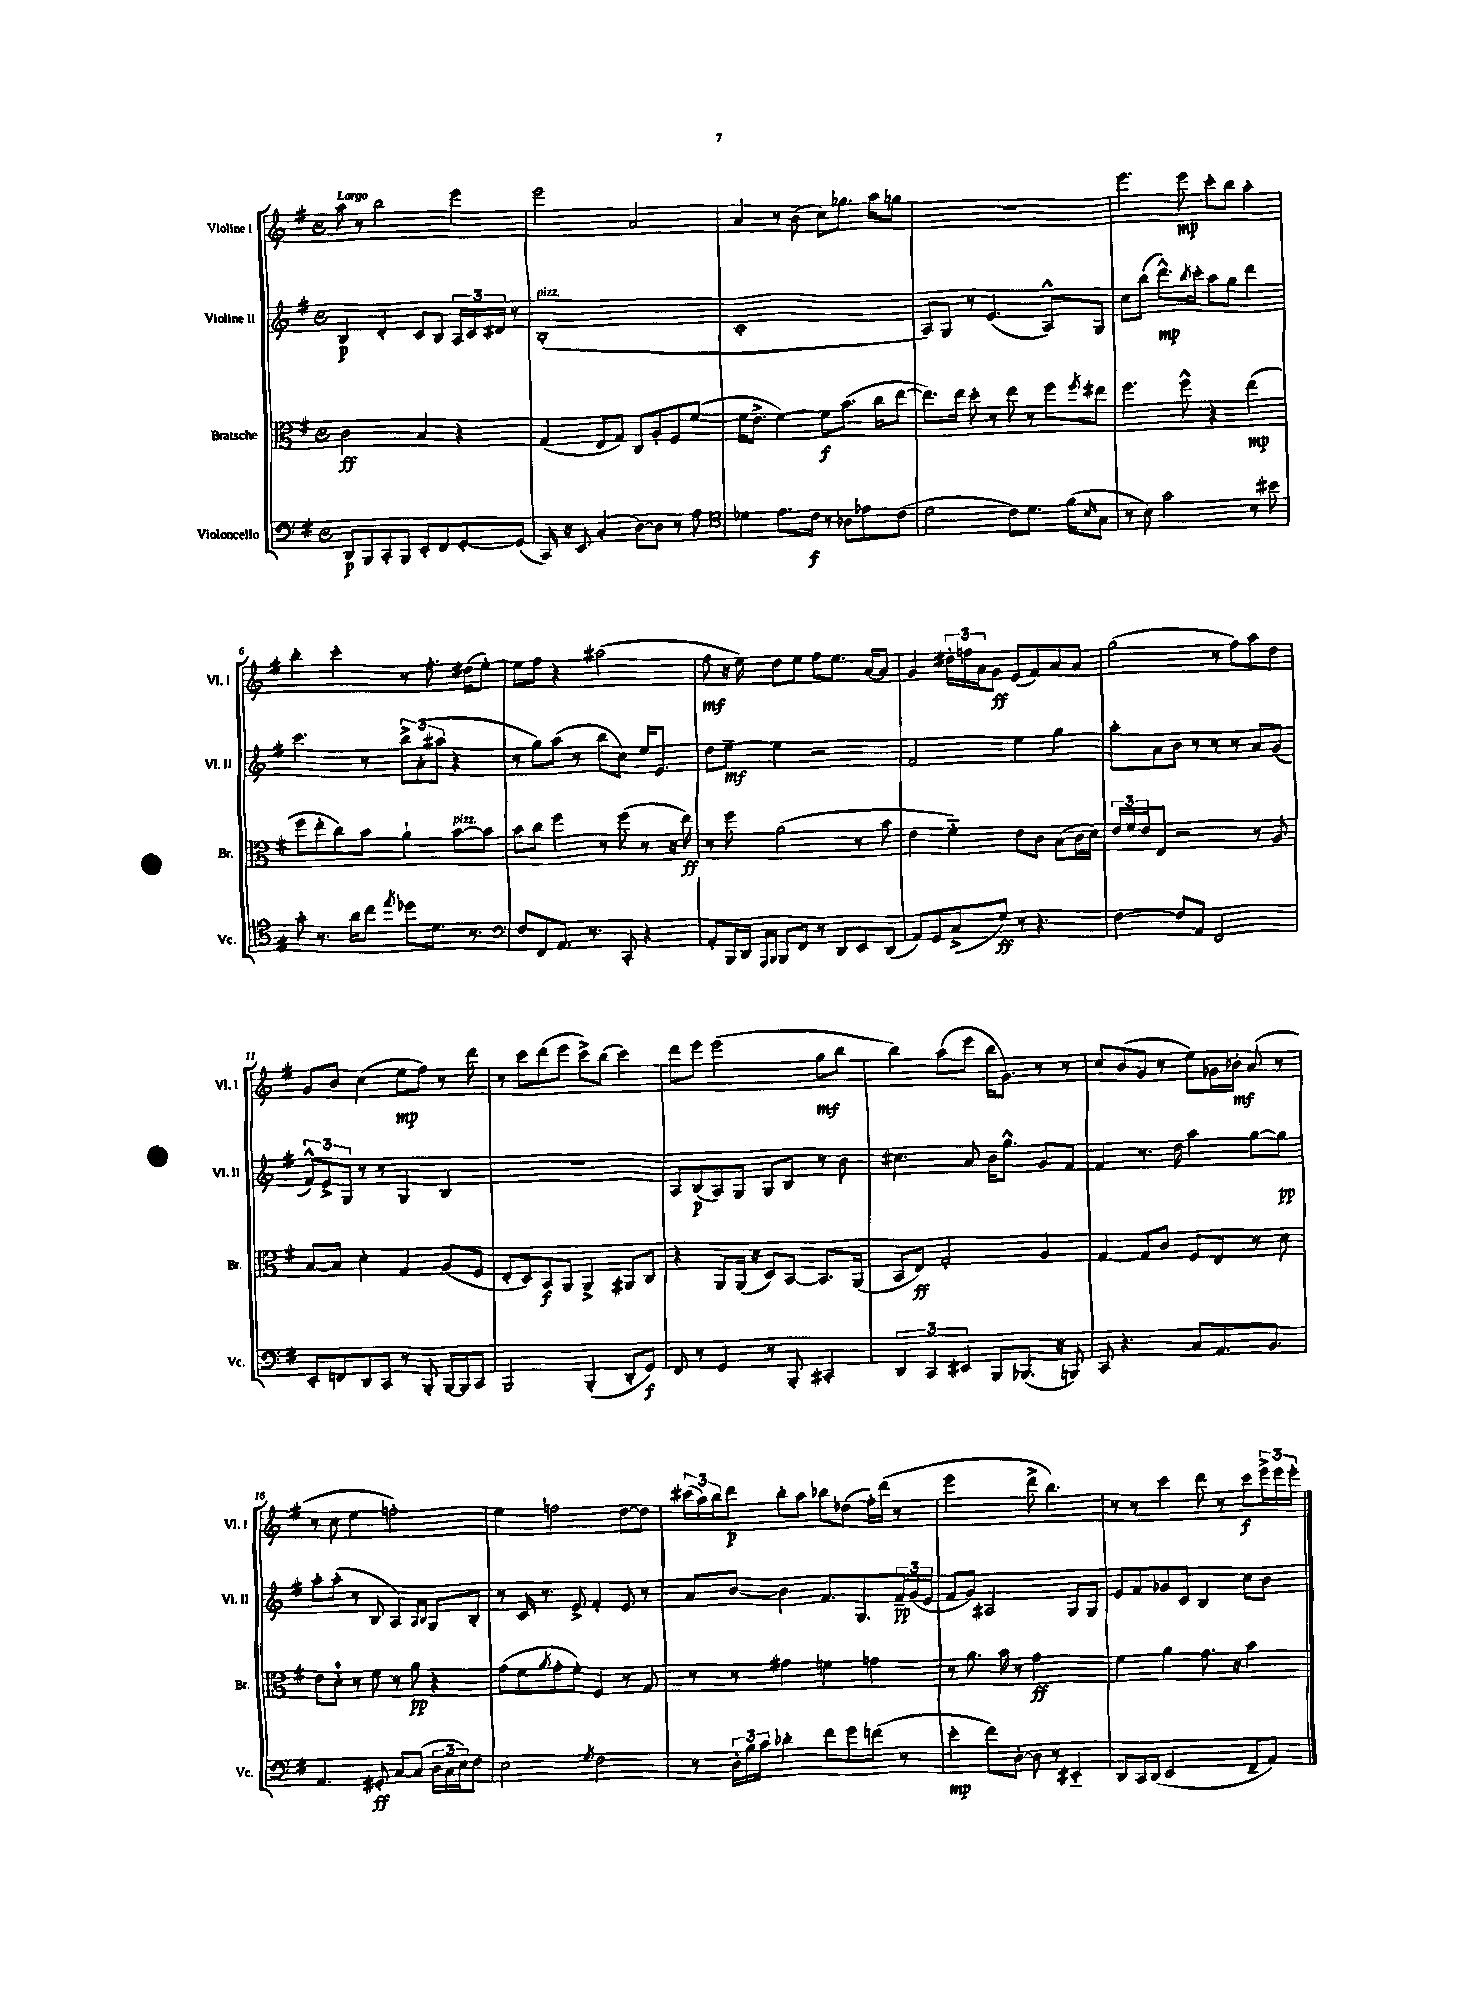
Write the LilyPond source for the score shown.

<<
\new StaffGroup <<
\new Staff = "s0" \with { instrumentName = "Violine I" shortInstrumentName = "Vl. I" } {
    \clef treble \key g \major \defaultTimeSignature \time 4/4 \tempo "Largo"
    a''8 r8 b''2 e'''4 |
    e'''2 a'2 |
    a'4 r8 b'8( c''8) ges''8. a''16 g''8 |
    R1 |
    e'''4. e'''8\mp c'''8-. b''8 a''4-. |
    b''4-. c'''4-. r8 fis''8.-. dis''16( e''8~-.) |
    e''8 fis''8 r4 ais''2( |
    fis''8\mf r16 e''16) d''8 e''8 fis''8 e''8. a'16~ a'8 |
    g'4 \tuplet 3/2 { dis''16-. f''16 a'16 } g'8\ff e'8( fis'8) a'8 a'8 |
    g''2( r8 fis''8) a''8 d''8 |
    g'8 b'8 c''4( e''8\mp fis''8) r8 d'''8 |
    r8 c'''8 d'''8( e'''8 c'''8->) b''8( c'''4) |
    d'''8 e'''8 e'''2( g''8\mf b''8 |
    b''4) a''8( e'''8 b''16 g'8.) r8 r8 |
    c''8 b'8( g'8 r8 e''8) ges'16 bes'16-.\mf a'8( r8 |
    r8 c''8 e''4 f''2-.) |
    e''4 f''2 d''8~ d''8 |
    \tuplet 3/2 { cis'''16( a''16) b''16 } d'''8\p b''8-. a''8 bes''8 des''8( fis''16-.) d'''16( r8 |
    e'''2 d'''8-> b''4.) |
    r8 r8 c'''4 d'''8 r8 c'''8\f \tuplet 3/2 { e'''16-> e'''16 e'''16-. } \bar "|." |
}
\new Staff = "s1" \with { instrumentName = "Violine II" shortInstrumentName = "Vl. II" } {
    \clef treble \key g \major \defaultTimeSignature \time 4/4
    b4\p d'4-. c'8 b8 \tuplet 3/2 { a16 c'16 dis'16 } r8 |
    b1-.^\markup { \italic "pizz." }( |
    c'1-. |
    a8) g8 r8 e'4.( a8-^) g8 |
    c''8 b''8( d'''8.-^\mp) \acciaccatura { b''8 } c'''16-. a''8 g''8 d'''4 |
    c'''4. r8 \tuplet 3/2 { b''8-> a'8-.( ais''8 } r4 |
    r8 g''8) a''8( r8 b''8 c''8) e''16 e'8. |
    d''8 e''8~--\mf e''4 r2 |
    fis'2 e''4 g''4 |
    a''8-. a'8 b'8 r8 r8 r8 a'8 g'8( |
    \tuplet 3/2 { fis'8-^) e'8-> g8 } r8 r8 g4 b4 |
    R1 |
    a8 b8\p( a8) g8 g8 b8 r8 b'8 |
    cis''4. a'8 b'16 g''8.-^ g'8 fis'8 |
    fis'4 r8. d''16 a''4 g''8~ g''8\pp |
    a''8-. a''8-.( r8 b8 a4) \grace { a16 b16 } g8 b8-. |
    r8 c'16 r8. e'8-> fis'4-. e'8 r8 |
    a'8 b'8~ b'4 fis'8. g8. \tuplet 3/2 { fis'16--\pp g'16( e'16 } |
    fis'8 g'8) ais2 g8 g8 |
    e'8 fis'8 ges'8 c'8 b4 c''8 b'8 \bar "|." |
}
\new Staff = "s2" \with { instrumentName = "Bratsche" shortInstrumentName = "Br." } {
    \clef alto \key g \major \defaultTimeSignature \time 4/4
    c'2\ff b4 r4 |
    g4( e8 g8) c8 a8-. fis8 fis'8~( |
    fis'16 e'8.-> fis'4~) fis'8\f b'8.( c''16 e''8~ |
    e''8.) e''16 d''8-. r8 e''8 r8 fis''8 \acciaccatura { fis''8 } eis''8 |
    fis''4. fis''8-^ r4 e''4\mp( |
    fis''8 e''8-. c''8) b'8 a'4-! b'8~^\markup { \italic "pizz." } b'8 |
    b'8 c''8 fis''4 r8 fis''8( r8 r16 e''16\ff) |
    r8 fis''8 a'2( r8 b'8 |
    e'4 fis'4-_) e'8 c'8 b8( c'16 d'16) |
    \tuplet 3/2 { e'16 fis'16 e'16 } e8 r2 r8 a8 |
    b8~ b8 d'4-. g4 a8( fis8 |
    e8-. d8) b,8\f a,8 a,4-> ais,8 c8 |
    r4 a,8 a,16( r16 d8) b,8~ b,8. a,16( |
    b,8 e8\ff) g2-. a4 |
    g4~ g8 c'8 fis8 e8 r8 d'8 |
    e'8 d'8-0-. r8 fis'8 r8 a'8\pp r4 |
    g'8( fis'8 \acciaccatura { a'8 } g'8-. fis'8-.) fis4 r8 g8 |
    r8 r8 gis'4 f'4 g'4 |
    r8 a'8. b'16 r8 g'2\ff |
    fis'4 a'4 g'8. r16 b'4 \bar "|." |
}
\new Staff = "s3" \with { instrumentName = "Violoncello" shortInstrumentName = "Vc." } {
    \clef bass \key g \major \defaultTimeSignature \time 4/4
    d,8\p b,,8 c,8-. b,,8 e,8-. fis,8 g,8~-. g,8( |
    c,16) r16 e,8 c4-.( d8~) d8 r8 a8 |
    \clef tenor des'4 e'8. c'16\f r8 aes8 ees'8 c'8( |
    d'2 c'8) d'8. fis'16( \grace { b16 } g8 |
    r8 b8) g'2 r8 bis'8 |
    g'8-. r8. a'16 c''8 \acciaccatura { e''8 } des''8 d'8. r8. |
    \clef bass fis8 fis,8 a,8. r8. c,8-. r4 |
    a,8-. b,,16 d,16 \grace { a,,16 b,,16 } b,,8 fis,8 r8 d,8 e,8 d,8( |
    a,8) g,8 c8->( g8\ff) r8 r4. |
    fis4~ fis8 a,8 fis,2 |
    e,8-. f,8 d,8 c,8 r8 b,,8-. b,,16~ b,,16 c,8 |
    b,,2 b,,4-.( d,8-. g,8\f) |
    fis,8 r8 g,4 r8 b,,8-. cis,4-. |
    \tuplet 3/2 { d,4 c,4 eis,4 } b,,8 bes,,8.( r16 b,,8) |
    c,8 r4. c8 a,8. b,8. |
    a,4. gis,8-.\ff c8~ c8( \tuplet 3/2 { d16 c16 e16) } fis8 |
    e2 \acciaccatura { g8 } fis2 |
    r8 \tuplet 3/2 { d16-. b16 c'16 } des'4-. fis'8 g'8 f'8( r8 |
    e'4-.\mp fis'8) d8~-. d8 r8 eis,4-_ |
    d,8 c,16 d,16( e,2 fis,8-- a,8) \bar "|." |
}
>>
>>
